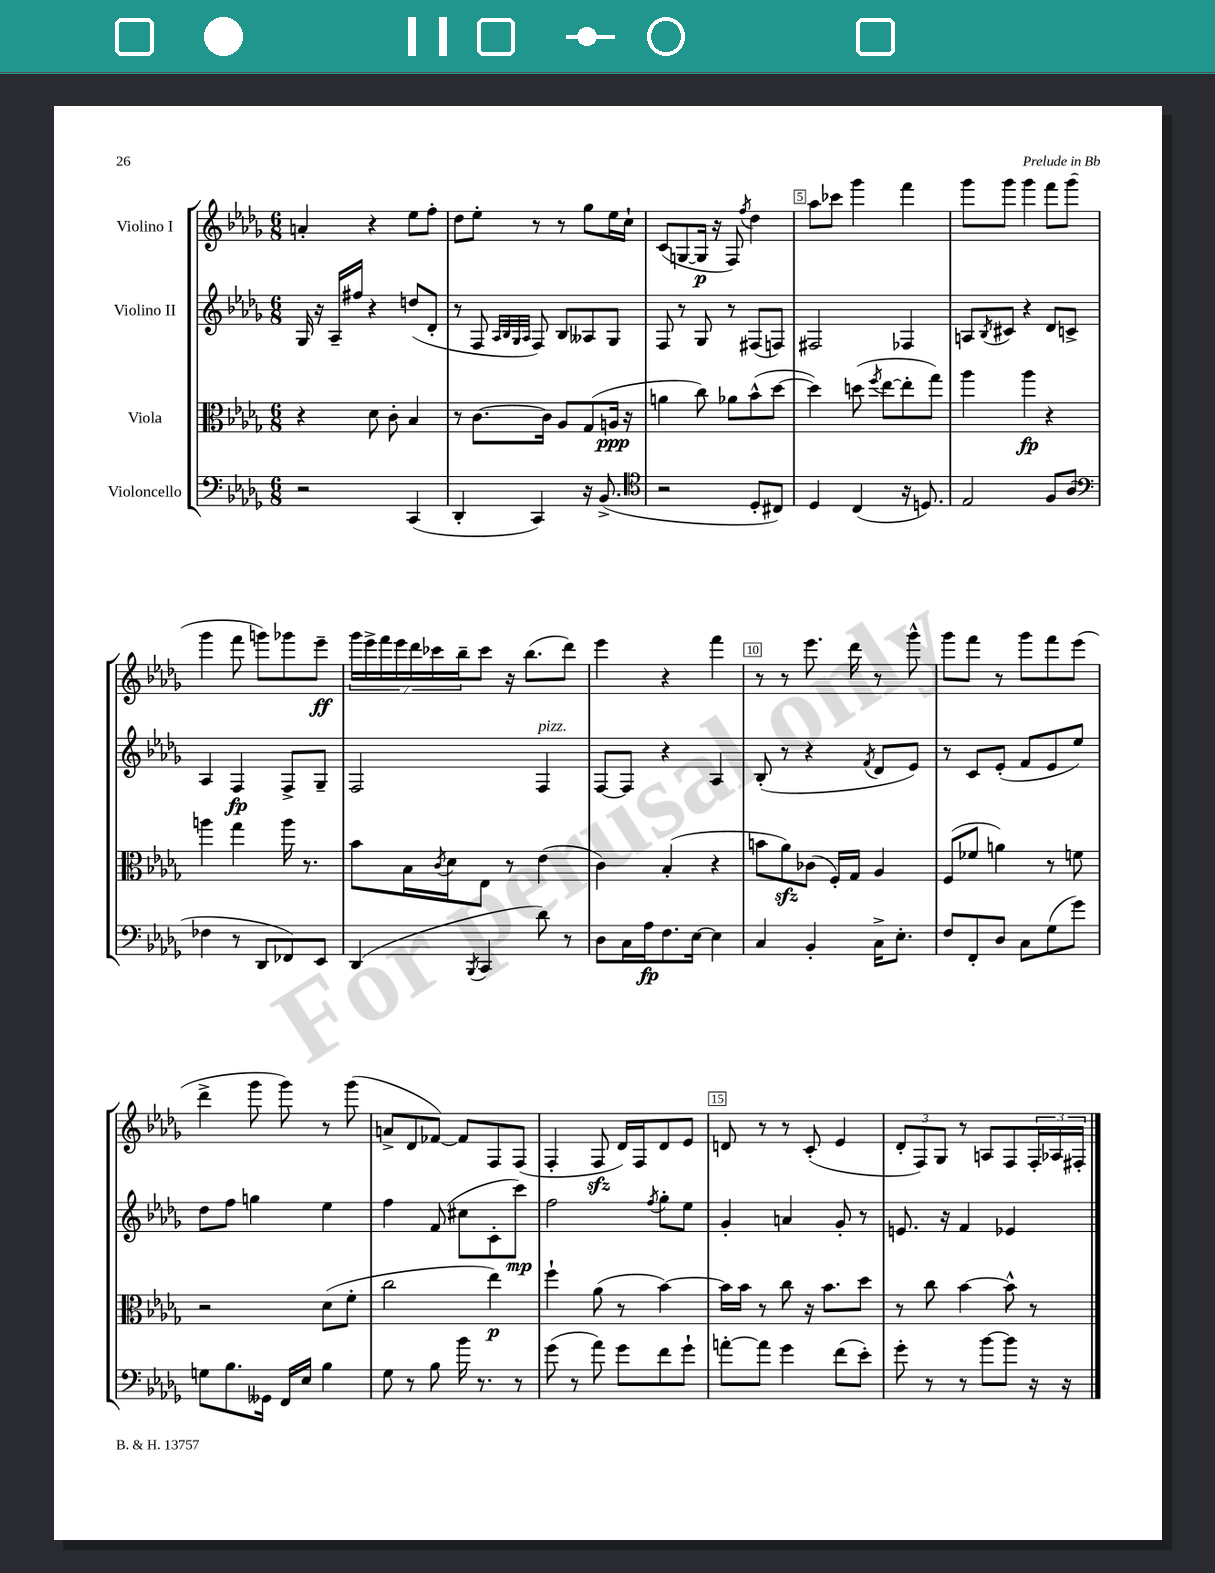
<<
\new StaffGroup <<
\new Staff = "s0" \with { instrumentName = "Violino I" } {
    \clef treble \key des \major \numericTimeSignature \time 6/8
    a'4-. r4 ees''8 f''8-. |
    des''8 ees''8-. r8 r8 ges''8 ees''16 c''16-! |
    c'8( g8~ g16\p r16 f8) \acciaccatura { f''8 } des''4 |
    aes''8 ces'''8 ges'''4 f'''4 |
    ges'''8 ges'''8 ges'''4 f'''8 ges'''8( |
    ges'''4 f'''8 g'''8) ges'''8 ees'''8--\ff |
    \tuplet 7/4 { ges'''16 ees'''16-> f'''16 ees'''16 des'''16 ces'''16 bes''16-- } ces'''8 r16 bes''8.( des'''8) |
    ees'''4 r4 f'''4 |
    r8 r8 ees'''8. des'''16 r8 ges'''8-^ |
    ges'''8 f'''8 r8 ges'''8 f'''8 ees'''8( |
    des'''4-> ges'''8 ges'''8) r8 ges'''8( |
    a'8-> des'8 fes'8~) fes'8 f8 f8( |
    f4-. f8\sfz des'16) f16 des'8 ees'8 |
    d'8 r8 r8 c'8-.( ees'4 |
    \tuplet 3/2 { des'8-. f8) ges8 } r8 a8 f8 \tuplet 3/2 { f16-. aes16 fis16-. } \bar "|." |
}
\new Staff = "s1" \with { instrumentName = "Violino II" } {
    \clef treble \key des \major \numericTimeSignature \time 6/8
    ges16 r16 aes16-- fis''16 r4 d''8( des'8-. |
    r8 f8 \grace { aes32 bes32 ges32 aes32 } f8) bes8 aeses8 ges8 |
    f8 r8 ges8 r8 fis8( f8) |
    fis2 fes4 |
    a8 \acciaccatura { bes8 } cis'8 r4 des'8 c'8-> |
    aes4 f4\fp f8-> ges8-- |
    f2 f4^\markup { \italic "pizz." } |
    f8~ f8 r4 aes4 |
    bes8-.( r8 r4 \acciaccatura { f'8 } des'8 ees'8) |
    r8 c'8 ees'8-.( f'8 ees'8 ees''8) |
    des''8 f''8 g''4 ees''4 |
    f''4 f'8( cis''8 c'8-. c'''8\mp) |
    f''2 \acciaccatura { f''8 } ges''8-. ees''8 |
    ges'4-. a'4 ges'8-. r8 |
    e'8. r16 f'4 ees'4 \bar "|." |
}
\new Staff = "s2" \with { instrumentName = "Viola" } {
    \clef alto \key des \major \numericTimeSignature \time 6/8
    r4 des'8 c'8-. bes4 |
    r8 c'8.~ c'16 aes8 ges8( a16\ppp r16 |
    a'4 c''8) aes'8 bes'8-^( des''8~ |
    des''4) d''8( \acciaccatura { f''8 } ees''8~ ees''8-. ges''8) |
    aes''4 aes''4\fp r4 |
    a''4 ges''4 a''16 r8. |
    bes'8 bes16 \acciaccatura { c'8 } des'16 ees8 r8 ees'4( |
    c'4) bes4-.( r4 |
    b'8 aes'8\sfz) ces'8( f16-.) ges16 aes4 |
    f8( fes'8 a'4) r8 f'8 |
    r2 des'8( f'8-. |
    c''2 ees''4\p) |
    f''4-! aes'8( r8 bes'4~) |
    bes'16 bes'16 r8 c''8 r16 bes'8. des''8 |
    r8 c''8 bes'4~ bes'8-^ r8 \bar "|." |
}
\new Staff = "s3" \with { instrumentName = "Violoncello" } {
    \clef bass \key des \major \numericTimeSignature \time 6/8
    r2 c,4( |
    des,4-. c,4) r16 bes,8.->( |
    \clef tenor r2 des8-. cis8) |
    des4 c4( r16 d8.) |
    ees2 f8 aes8( |
    \clef bass fes4 r8 des,8 fes,8) ees,8 |
    des,4( \acciaccatura { bes,,8 } c,4 des'8) r8 |
    des8 c16 aes16\fp f8. ees16~ ees4 |
    c4 bes,4-. c16-> ees8.-. |
    f8 f,8-. des8 c8 ges8( ges'8) |
    g8 bes8. geses,16 f,16 ees16 bes4 |
    ges8 r8 bes8 bes'16 r8. r8 |
    ges'8( r8 aes'8) ges'8 f'8 ges'8-! |
    a'8~-. a'8 ges'4 f'8( ees'8-.) |
    ges'8-. r8 r8 bes'8~ bes'8 r16 r16 \bar "|." |
}
>>
>>
\layout { \context { \Score currentBarNumber = #2 \override BarNumber.break-visibility = ##(#f #t #t) barNumberVisibility = #(every-nth-bar-number-visible 5) \override BarNumber.stencil = #(make-stencil-boxer 0.1 0.3 ly:text-interface::print) } }
